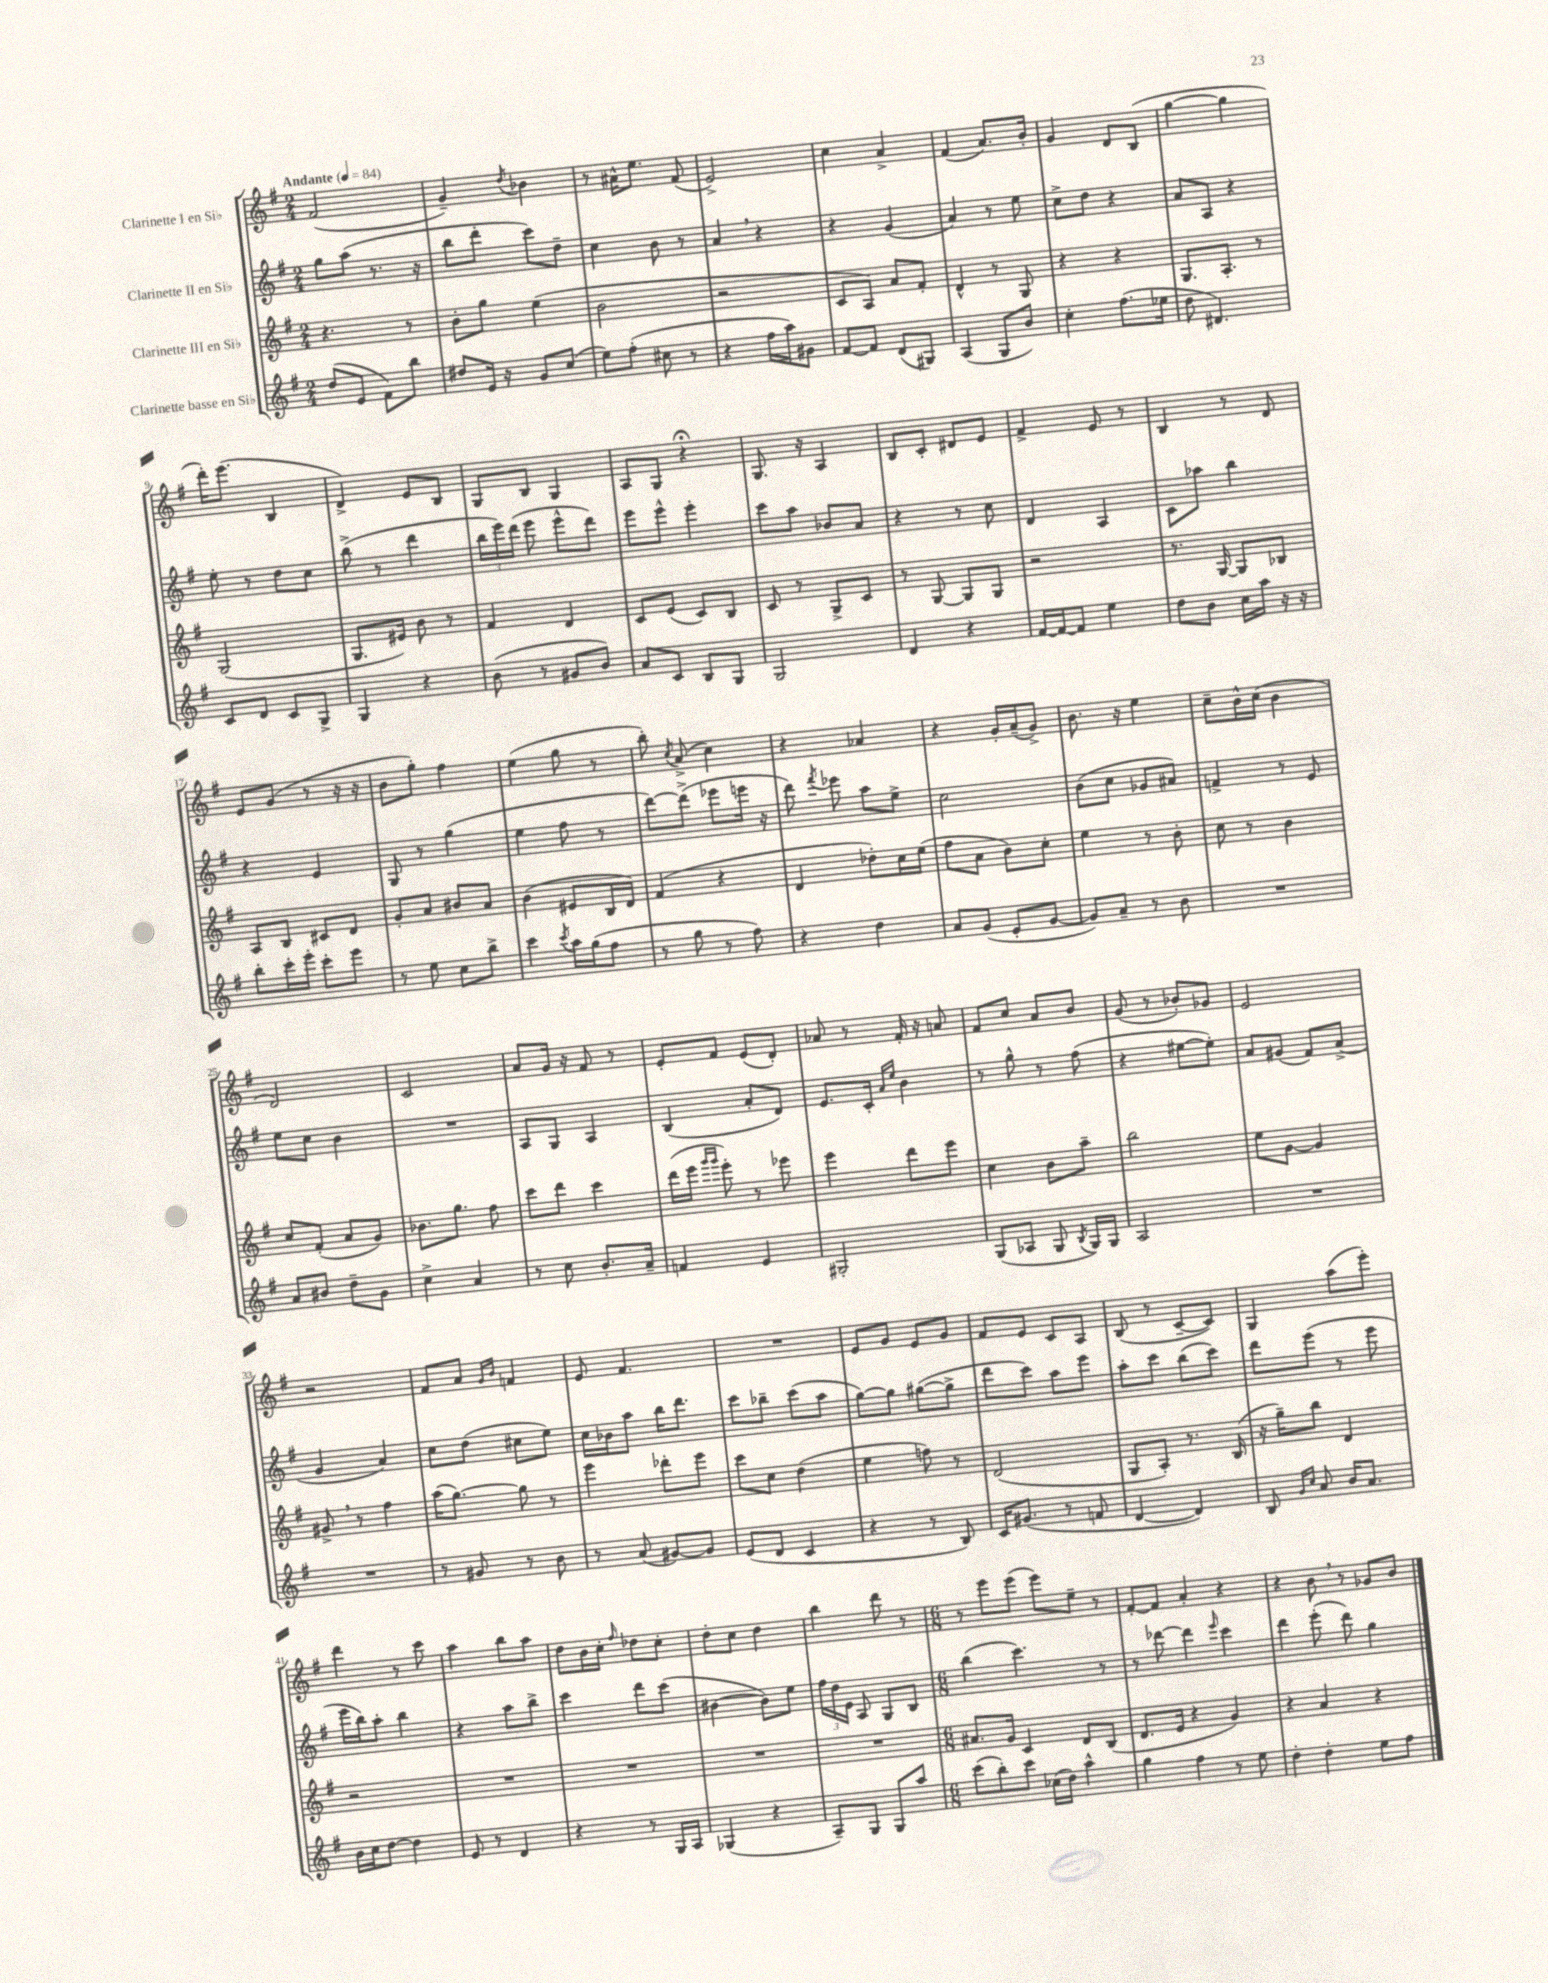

**kern	**kern	**kern	**kern
*part4	*part3	*part2	*part1
*staff4	*staff3	*staff2	*staff1
*I"Clarinette basse en Si♭	*I"Clarinette III en Si♭	*I"Clarinette II en Si♭	*I"Clarinette I en Si♭
*clefG2	*clefG2	*clefG2	*clefG2
*k[f#]	*k[f#]	*k[f#]	*k[f#]
*M2/4	*M2/4	*M2/4	*M2/4
*MM84	*MM84	*MM84	*MM84
=1	=1	=1	=1
!	!	!	!LO:TX:a:B:t=Andante
(8dd/L	4.r	8gg\L	(2f#/
8e/J	.	(8aa\J	.
8f#\L)	.	8.r	.
8bb\J	8r	.	.
.	.	16r	.
=2	=2	=2	=2
8dd#X/L	8b'\L	8bb\L	4g~/)
16e/Jk	8gg\J	8ddd'\J	.
16r	.	.	.
.	.	.	8qdd/
8g/L	(4ee\	8ccc\L)	4b-X\
(8cc/J	.	8dd~\J	.
=3	=3	=3	=3
8ee\L)	2b\	4cc\	8r
(8ff#'\J	.	.	16a#X^^\KL
.	.	.	8.ee\J
8cc#X\	.	8b\	.
8r	.	8r	(8f#/
=4	=4	=4	=4
4r	2r	4a,/	2e^/)
16ff#\LL	.	4r	.
16aa\J)	.	.	.
8g#X\J	.	.	.
=5	=5	=5	=5
[8f#/L	8c/L	4r	4cc\
8f#/J]	8A/J)	.	.
(8d/L	8a/L	(4g/	4a^/
8G#X/J)	8f#'/J	.	.
=6	=6	=6	=6
(4A/	4d^^/	4a/)	(4f#/
8G/L	8r	8r	8.a/L)
8b/J)	8G/	8ee\	.
.	.	.	16b'/Jk
=7	=7	=7	=7
4cc'\	4r	8cc^\L	4g/
.	.	8dd\J	.
(8.ff#\L	4r	4r	8d/L
.	.	.	(8B/J
16ee-X\Jk	.	.	.
=8	=8	=8	=8
8dd\	8.G/L	8a/L	[4gg\
4.d#X/)	.	8A/J	.
.	8.A'/J	.	.
.	.	4r	4gg\]
.	8r	.	.
!!LO:LB:g=z
=9	=9	=9	=9
8c/L	(2G/	8ee'\	16ddd'\KL)
.	.	.	(8.eee\J
8d/J	.	8r	.
8c/L	.	8dd\L	4B/
8G^/J	.	8cc\J	.
=10	=10	=10	=10
4G/	8.G/L	(8bb^\	4d^/)
.	.	8r	.
.	16e#X/Jk)	.	.
4r	8b\	4ddd\	8e/L
.	8r	.	8B/J
=11	=11	=11	=11
(8b\	4f#/	24bb\LL	8G/L
.	.	24eee\)	.
.	.	(24ddd\JJ	.
8r	.	8eee\	8B/J
8g#X/L	4d/	8eee^^\L	4G/
8b/J)	.	8ddd\J)	.
=12	=12	=12	=12
8a/L	8c/L	8eee\L	8A/L
8c/J	(8e/J	8eee^^\J	8G/J
8B/L	8c/L)	4eee'\	4r;<
8G/J	8B/J	.	.
=13	=13	=13	=13
2G/	8c/	8ccc\L	8.G/
.	8r	8aa\J	.
.	.	.	16r
.	8G^/L	8b-X/L	4A/
.	8c/J	8a/J	.
=14	=14	=14	=14
4d/	8r	4r	8B/L
.	[8G/	.	8c'/J
4r	8G/L]	8r	8d#X/L
.	8G/J	8cc\	8e/J
=15	=15	=15	=15
[16f#/LL	2r	4d/	4f#^/
16f#/J_	.	.	.
8f#/J]	.	.	.
4ee\	.	4A/	8e/
.	.	.	8r
=16	=16	=16	=16
8dd\L	8.r	8c\L	4B/
8b\J	.	8aa-X\J	.
.	[16G/	.	.
16cc\LL	8G/L]	4bb\	8r
16aa\JJ	.	.	.
16r	8B-X/J	.	8d/
16r	.	.	.
!!LO:LB:g=z
=17	=17	=17	=17
8bb'\L	8A/L	4r	8e/L
16ccc'\L	8B/J	.	(8g/J
16eee'\JJ	.	.	.
8ccc'\L	8c#X/L	4e/	8r
8eee\J	8d/J	.	16r
.	.	.	16r
=18	=18	=18	=18
8r	8g'/L	8G/	8b\L
8ee\	8a/J	8r	8gg'\J)
8cc\L	8b#X/L	(4gg\	4ff#\
8bb^\J	8a/J	.	.
=19	=19	=19	=19
4ccc\	(4b\	4ee\	(4ee\
8qccc/	.	.	.
16aa\LL	8e#X/L	8ff#\	8gg\
(16gg\J	.	.	.
8ff#\J	16B/L	8r	8r
.	16d/JJ)	.	.
=20	=20	=20	=20
8r	(4f#/	[8ddd\L)	8bb'\)
.	.	.	8qcc/
8gg\	.	(8ddd^\J]	(8a^/
8r	4r	8eee-X\L	4cc\)
8ff#\)	.	16eeen\Jk	.
.	.	16r	.
=21	=21	=21	=21
4r	4d/	8ddd\)	4r
.	.	8qfff#/	.
.	.	8eee-X\	.
4dd\	8dd-X'\L)	8aa\L	4a-X/
.	16cc\L	8ee^\J	.
.	(16ee\JJ	.	.
=22	=22	=22	=22
8a/L	8ff#\L	2cc\	4r
(8g/J	8a\J	.	.
8e'/L	8b\L)	.	16g'/LL
.	.	.	(16a~/J
[8g/J	8cc'\J	.	8g^/J)
=23	=23	=23	=23
8g/L])	4ee\	(8b\L	8.b\
8a~/J	.	8cc\J	.
.	.	.	16r
8r	8r	8g-X/L	4ee\
8b\	8b'\	8a#X/J)	.
=24	=24	=24	=24
2r	8cc\	4fn^/	8cc~\L
.	8r	.	16b^^\L
.	.	.	(16cc\JJ
.	4b\	8r	4b\
.	.	8e/	.
!!LO:LB:g=z
=25	=25	=25	=25
8a/L	8cc/L	8ee\L	2d/)
8b#X/J	(8f#'/J	8cc\J	.
8dd~\L	8a/L	4b\	.
8g\J	8g/J)	.	.
=26	=26	=26	=26
4cc^\	8.b-X\L	2r	2c/
.	8.gg\J	.	.
4a/	.	.	.
.	8ff#\	.	.
=27	=27	=27	=27
8r	8ccc\L	8A/L	8a/L
8cc\	8ddd\J	8G/J	16g/Jk
.	.	.	16r
8.b'/L	4ccc\	4A/	8f#/
.	.	.	8r
16a~/Jk	.	.	.
=28	=28	=28	=28
4fn/	(16ddd\LL	(4B/	8e'/L
.	16eee\JJ	.	.
.	16qqggg/LL	.	.
.	16qqggg/JJ	.	.
.	8eee'\)	.	8f#/J
4e/	8r	8a'/L	(8e/L
.	8eee-X\	8d/J)	8d'/J)
=29	=29	=29	=29
2G#X'/	4eee\	8.e/L	8a-X/
.	.	.	8r
.	.	16c'/Jk	.
.	.	16qqa/LL	.
.	.	16qqee/JJ	.
.	8ddd\L	4b\	16f#'/
.	.	.	16r
.	8eee\J	.	8an/
=30	=30	=30	=30
(8G/L	4cc\	8r	8f#/L
8A-X/J	.	8gg^^\	8cc/J
8G/	8b\L	8r	8a/L
8qB/	.	.	.
16G/LL)	8aa~\J	(8ff#\	8b/J
16G/JJ	.	.	.
=31	=31	=31	=31
2A/	2bb\	4r	(8g/
.	.	.	8r
.	.	[8ee#X\L	8b-X'/L)
.	.	8ee#'\J])	8g-X/J
=32	=32	=32	=32
2r	8ee\L	8a/L	2e/
.	[8g\J	(8g#X/J	.
.	4g/]	8f#/L)	.
.	.	(8a^/J	.
!!LO:LB:g=z
=33	=33	=33	=33
2r	8g#X^,/	4g/	2r
.	8r	.	.
.	4ff#\	4a/)	.
=34	=34	=34	=34
8r	(16aa\KL	8cc\L	8f#/L
.	[8.gg\J)	.	.
8g#X/	.	(8dd\J	8a/J
.	.	.	16qqg/LL
.	.	.	16qqb/JJ
8r	8gg\]	8cc#X\L	4fn/
8b\	8r	8ee\J)	.
=35	=35	=35	=35
8r	4eee\	16cc\LL	8e/
.	.	16b-X\J	.
(8a/	.	8aa\J	4.f#/
[8g#X/L)	8ddd-X'\L	16bb\KL	.
.	.	8.ddd\J	.
8g#/J]	8eee\J	.	.
=36	=36	=36	=36
(8e/L	8ccc\L	8ccc\L	2r
8d/J	8cc\J	8bb-X~\J	.
4c/	(4dd\	(8ccc\L	.
.	.	8aa\J	.
=37	=37	=37	=37
4r	4ee\	[8gg\L)	8e/L
.	.	8gg\J]	8g/J
8r	8ffn\)	([8gg#X\L	8e/L
8B/)	8r	8gg#^\J]	8g/J
=38	=38	=38	=38
16c/KL	(2d/	8ddd\L	8f#/L
(8.g#X/J	.	.	.
.	.	8ccc\J)	8e/J
8r	.	8aa\L	8c/L
8fn/	.	8eee\J	8A/J
=39	=39	=39	=39
[4d/	8G/L	8aa'\L	(8B/
.	8A'/J)	8ccc\J	8r
4d/])	8.r	(8bb\L	[8c~/L
.	.	8ccc\J)	8c/J])
.	(16B/	.	.
=40	=40	=40	=40
8B/	16r	8ddd\L	4G/
.	16gg~\KL)	.	.
16qqg/LL	.	.	.
16qqcc/JJ	.	.	.
8a/	8bb\J	(8eee\J	.
16b/KL	4d/	8r	(8aa\L
8.a/J	.	.	.
.	.	8eee\	8eee'\J)
!!LO:LB:g=z
=41	=41	=41	=41
16b\LL	2r	16eee\LL	4ddd\
16cc\J	.	16bb\J)	.
[8dd\J	.	8aa'\J	.
4dd\]	.	4bb\	8r
.	.	.	8ccc\
=42	=42	=42	=42
8e/	2r	4r	4aa\
8r	.	.	.
4d/	.	8aa\L	8bb\L
.	.	8bb^\J	8aa\J
=43	=43	=43	=43
4r	2r	4ccc\	8dd\L
.	.	.	16b\L
.	.	.	16cc'\JJ
.	.	.	16qqff#/
8r	.	8ddd\L	8dd-X\L
16G/LL	.	(8ccc\J	8cc'\J
16A/JJ	.	.	.
=44	=44	=44	=44
(4G-X/	2r	[4b#X\	8dd'\L
.	.	.	8cc\J
4r	.	8b#\L])	4dd\
.	.	8ee\J	.
=45	=45	=45	=45
8A~/L)	2r	24ff#\LL	4bb\
.	.	24dd\	.
.	.	24e\JJ	.
8G/J	.	8A/	.
8G/L	.	8G/L	8ddd\
8aa/J	.	8B/J	8r
=46	=46	=46	=46
*M6/8	*M6/8	*M6/8	*M6/8
(8ccc\L	8.a#X/L	(4bb\	8r
8bb'\)	.	.	8eee\L
.	16g/Jk	.	.
8ccc\J	4c/	4.ccc\)	(8eee\J
(16cc-X\LL	.	.	8eee\L)
16dd\JJ)	.	.	.
4aa^^\	8d/L	.	8ee~\J
.	(8B/J	8r	8r
=47	=47	=47	=47
4gg\	8.d/L	8r	[8f#'/L
.	.	[8ddd-X\	8f#/J]
.	16e/Jk	.	.
4ff#\	4r	4ddd-\]	4a'/
.	.	16qqeee/	.
8r	4g/)	4ccc\	4r
8ee\	.	.	.
=48	=48	=48	=48
4dd'\	4r	4ddd\	4r
4dd'\	4a/	(8eee'\	8b,\
.	.	8ddd\)	8r
8ee\L	4r	4gg\	8g-X/L
8ff#\J	.	.	8b/J
==	==	==	==
*-	*-	*-	*-
